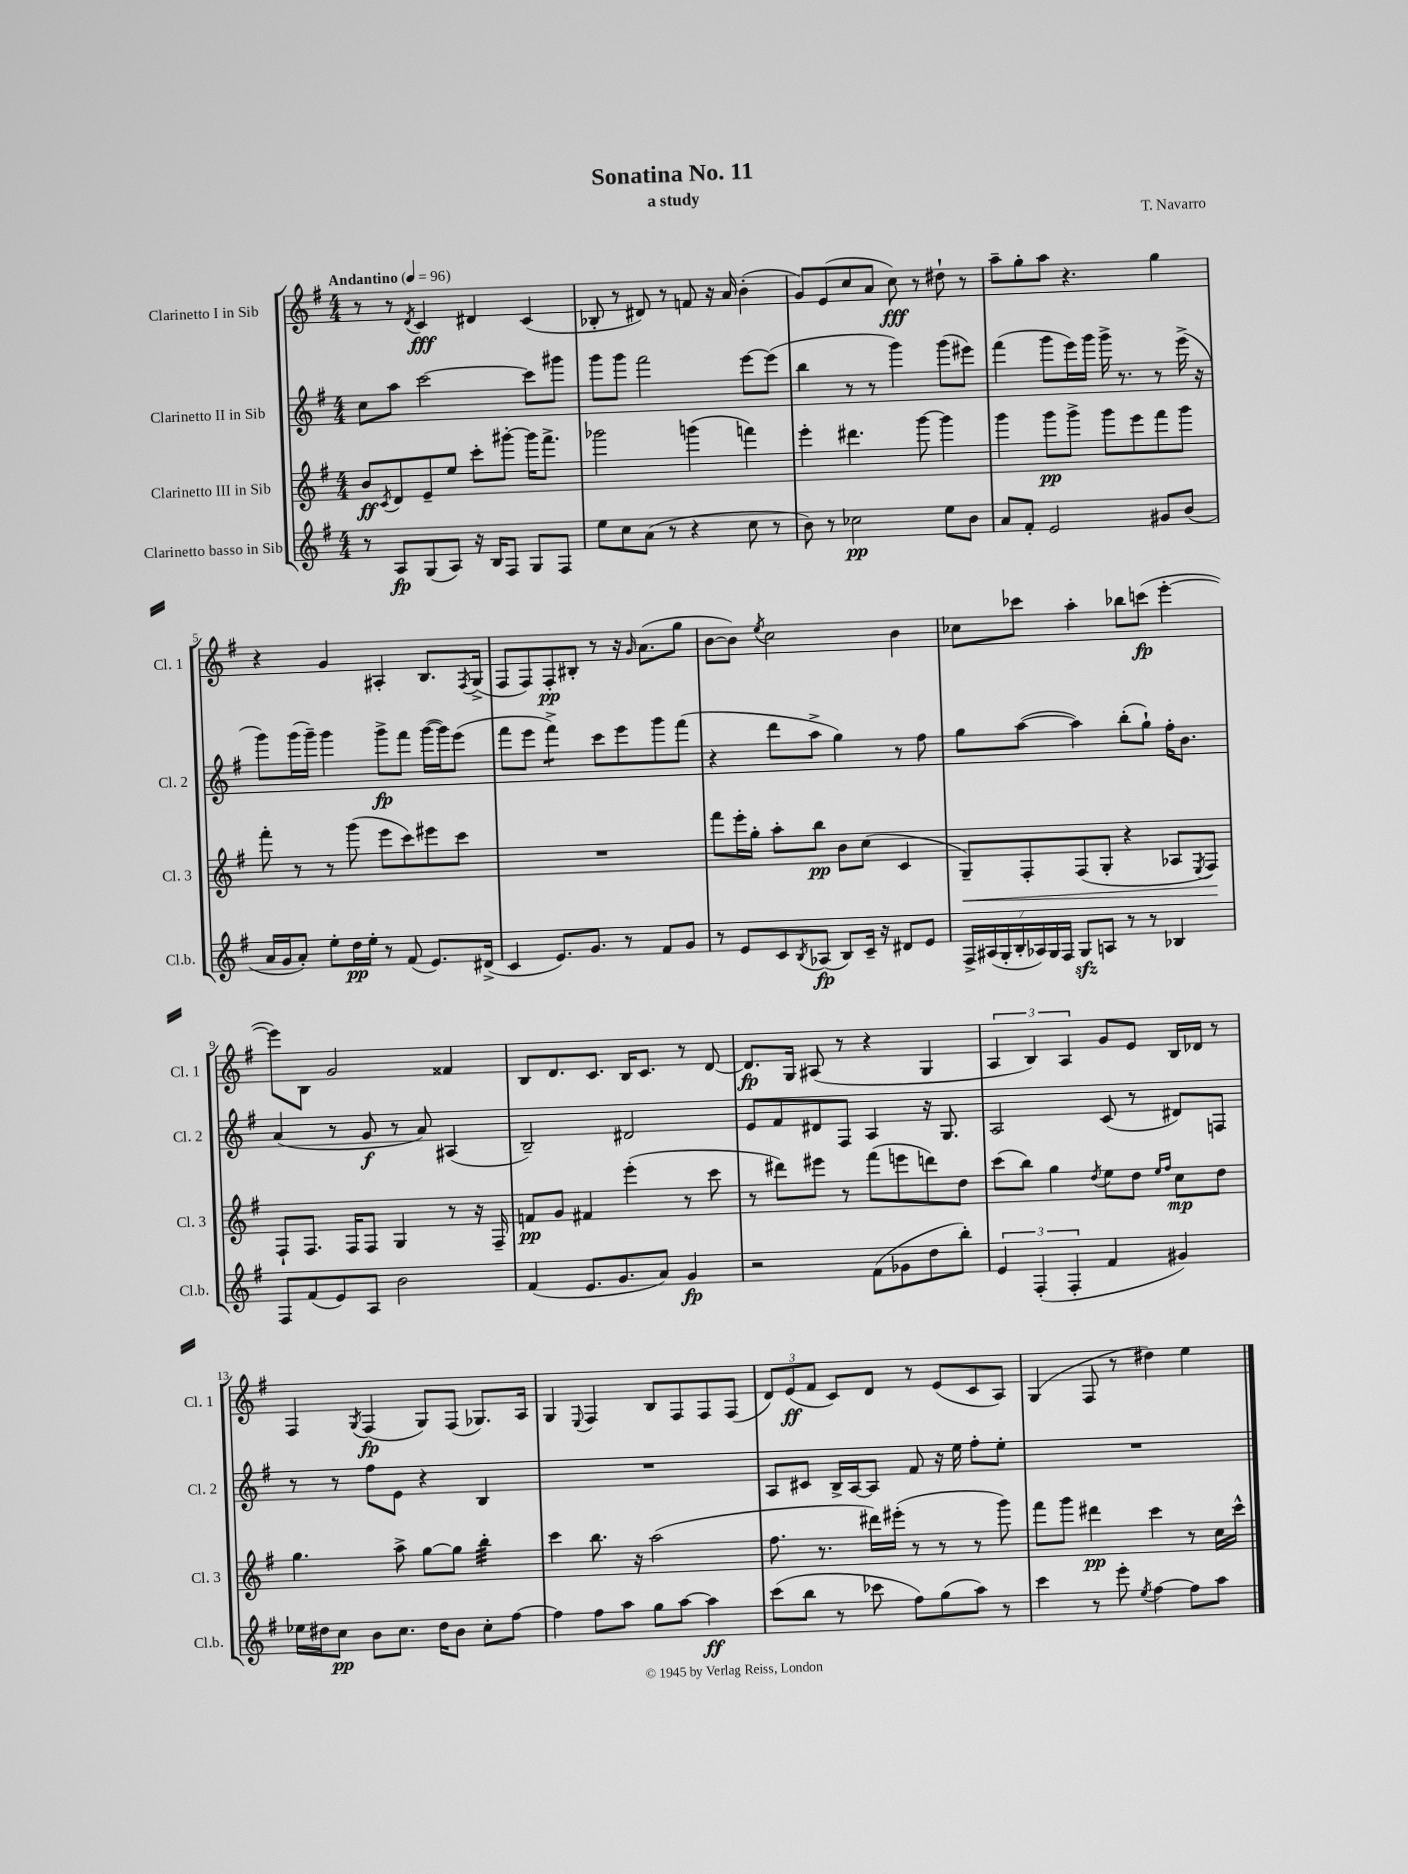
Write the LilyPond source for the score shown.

\header { title = "Sonatina No. 11" composer = "T. Navarro" subtitle = "a study" }
<<
\new StaffGroup <<
\new Staff = "s0" \with { instrumentName = "Clarinetto I in Sib" shortInstrumentName = "Cl. 1" } {
    \clef treble \key g \major \numericTimeSignature \time 4/4 \tempo "Andantino" 4 = 96
    r8 r8 \acciaccatura { d'8 } c'4\fff dis'4 c'4( |
    bes8-. r8 dis'8) r8 f'8 r16 a'16 b'4-.( |
    g'8) e'8( c''8 a'8 c''8\fff) r8 dis''8-! r8 |
    a''8-- g''8-. a''8 r4. g''4 |
    r4 g'4 ais4-. b8. \acciaccatura { fis8 } g16->( |
    fis8 fis8) fis8-.\pp bis8-. r8 r16 \grace { g'16 } a'8.( g''8 |
    b'8~ b'8) \acciaccatura { e''8 } c''2 b'4 |
    ces''8 ces'''8 a''4-. bes''8 c'''8\fp( e'''4~-. |
    e'''8) b8 g'2 fisis'4 |
    b8 d'8. c'8. b16 c'8. r8 d'8~ |
    d'8.\fp g16 ais8( r8 r4 g4 |
    \tuplet 3/2 { a4 b4) a4 } g'8 e'8 b16 des'16 r8 |
    fis4 \acciaccatura { g8 } fis4\fp( g8) fis8( ges8.) a16 |
    g4 \appoggiatura { e8 } fis4 b8 fis8 fis8 fis8( |
    \tuplet 3/2 { d'8) e'8\ff( fis'8 } c'8) d'8 r8 e'8( c'8 a8) |
    g4( fis8 r8 dis''4) e''4 \bar "|." |
}
\new Staff = "s1" \with { instrumentName = "Clarinetto II in Sib" shortInstrumentName = "Cl. 2" } {
    \clef treble \key g \major \numericTimeSignature \time 4/4
    c''8 a''8 c'''2~ c'''8 gis'''8 |
    g'''8 g'''8 fis'''2 e'''8~ e'''8( |
    b''4 r8 r8 g'''4) g'''8( eis'''8) |
    fis'''4( g'''8 e'''16) g'''16 g'''16-> r8. r8 e'''16->( r16 |
    g'''8) g'''16( g'''16--) g'''4 g'''8->\fp fis'''8 g'''16~( g'''16) e'''8( |
    fis'''8 e'''8 fis'''4:8->) c'''8 e'''8 g'''8 fis'''8( |
    r4 d'''8 a''8-> g''4) r8 fis''8 |
    g''8 a''8~( a''4) b''8-.( g''8-!) fis''16-. b'8. |
    a'4( r8 g'8\f r8 a'8) ais4( |
    b2--) dis'2 |
    e'8 fis'8 dis'8 fis8 a4 r16 g8. |
    a2 c'8( r8 dis'8) f8 |
    r8 r8 fis''8 e'8 r4 b4 |
    R1 |
    a8 cis'8 b16-> a16~ a8 fis'8 r16 e''16 fis''8-. e''8-. |
    R1 \bar "|." |
}
\new Staff = "s2" \with { instrumentName = "Clarinetto III in Sib" shortInstrumentName = "Cl. 3" } {
    \clef treble \key g \major \numericTimeSignature \time 4/4
    b'8\ff \acciaccatura { c'8 } d'8 e'8-- e''8 c'''8-. gis'''8~-. gis'''16 fis'''8.-> |
    ges'''2 g'''4( f'''4) |
    e'''4-. dis'''4. g'''8~ g'''4 |
    g'''4 g'''8\pp g'''8-> g'''8 e'''8 fis'''8 g'''8 |
    fis'''8-. r8 r8 g'''8( e'''8 c'''8) eis'''8 c'''8 |
    R1 |
    fis'''8 e'''16-. g''16-. a''8-. b''8\pp b'8 c''8( c'4 |
    g8--\<) fis8-. fis8( g8-. r4 aes8 \acciaccatura { e8 } fis8\!) |
    fis8-! fis8. fis16 fis8 g4 r8 r16 fis16-- |
    f'8\pp g'8 fis'4 e'''4-.( r8 c'''8 |
    r8 dis'''8) eis'''8 r8 fis'''8( e'''8 d'''8) d''8 |
    c'''8( b''8) g''4 \acciaccatura { d''8 } e''8 d''8 \grace { e''16 fis''16 } c''8\mp d''8 |
    g''4. a''8-> g''8~ g''8 b''4:32-. |
    c'''4 b''8. r16 a''2( |
    fis''8. r8. dis'''16) eis'''16-.( r8 r8 r8 g'''8) |
    fis'''8 g'''8 dis'''4\pp c'''4 r8 c''16 c'''16-^ \bar "|." |
}
\new Staff = "s3" \with { instrumentName = "Clarinetto basso in Sib" shortInstrumentName = "Cl.b." } {
    \clef treble \key g \major \numericTimeSignature \time 4/4
    r8 a8\fp g8( a8) r16 b16 fis8 g8 fis8 |
    e''8 c''8 a'8( r8 r4 c''8 r8 |
    b'8) r8 ces''2\pp e''8 b'8 |
    a'8 fis'8-. e'2 gis'8 b'8( |
    a'16 g'16 a'8-.) e''8-. d''16\pp e''16-. r8 fis'8( e'8.) dis'16->( |
    c'4 e'8.) g'8. r8 fis'8 g'8 |
    r8 e'8 c'8 \acciaccatura { b8 } aes8\fp( b8) c'16-- r16 dis'8 e'8 |
    \tuplet 7/4 { fis16-> ais16( g16-. b16-. aes16) g16 fis16 } g8\sfz a8 r8 r8 bes4 |
    fis8 fis'8( e'8) a8 b'2 |
    fis'4( e'8. g'8. a'8) g'4\fp |
    r2 fis'8( ges'8 d''8 b''8-.) |
    \tuplet 3/2 { e'4 fis4-.( fis4-. } fis'4 gis'4) |
    ees''16 dis''16 c''8\pp b'8 c''8. dis''16 b'8 c''8-. fis''8~ |
    fis''4 fis''8 a''8 g''8 a''8~ a''4\ff |
    c'''8( b''8 r8 ces'''8 fis''8) g''8( a''8) r8 |
    c'''4 r8 e'''8-. \acciaccatura { e''8 } fis''4~ fis''8 a''8 \bar "|." |
}
>>
>>
